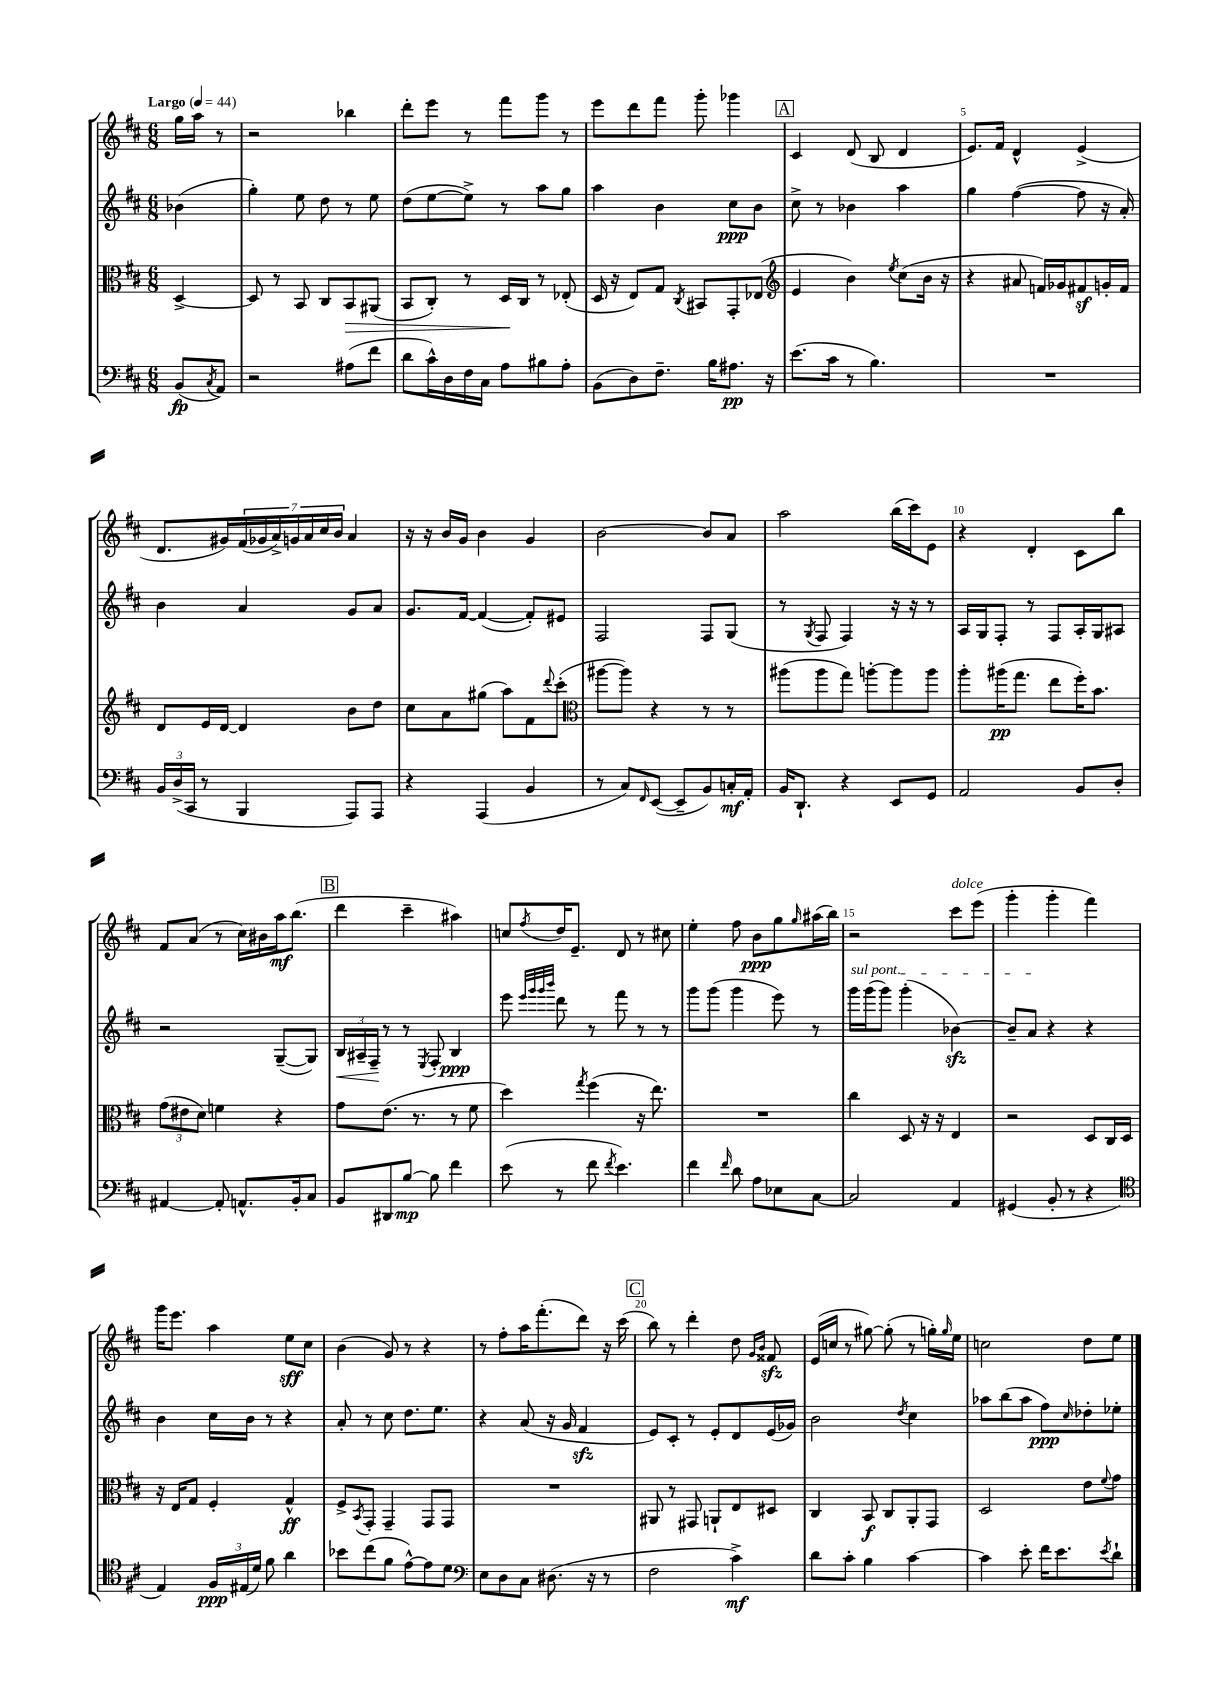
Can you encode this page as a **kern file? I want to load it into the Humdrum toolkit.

**kern	**dynam	**kern	**dynam	**kern	**dynam	**kern	**dynam
*part4	*part4	*part3	*part3	*part2	*part2	*part1	*part1
*staff4	*staff4	*staff3	*staff3	*staff2	*staff2	*staff1	*staff1
*clefF4	*	*clefC3	*	*clefG2	*	*clefG2	*
*k[f#c#]	*	*k[f#c#]	*	*k[f#c#]	*	*k[f#c#]	*
*M6/8	*	*M6/8	*	*M6/8	*	*M6/8	*
*MM44	*	*MM44	*	*MM44	*	*MM44	*
=	=	=	=	=	=	=	=
!	!	!	!	!	!	!LO:TX:a:B:t=Largo	!
(8BB/L	fp	[4D^/	.	(4b-X\	.	16gg\LL	.
.	.	.	.	.	.	16aa\JJ	.
8qC#/	.	.	.	.	.	.	.
8AA/J)	.	.	.	.	.	8r	.
=1	=1	=1	=1	=1	=1	=1	=1
2r	.	8D/]	.	4gg'\)	.	2r	.
.	.	8r	.	.	.	.	.
.	.	8BB/	.	8ee\	.	.	.
.	.	8C#/L	.	8dd\	.	.	.
!	!	!	!LO:HP:b	!	!	!	!
(8A#X\L	.	8BB/	>	8r	.	4bb-X\	.
8f#\J	.	(8AA#X/J	.	8ee\	.	.	.
=2	=2	=2	=2	=2	=2	=2	=2
8d\L	.	8BB/L	.	(8dd\L	.	8ddd'\L	.
16c#^^\L)	.	8C#'/J)	.	[8ee\	.	8eee\J	.
16D\	.	.	.	.	.	.	.
16F#\	.	8r	.	8ee^\J])	.	8r	.
16C#\JJ	.	.	.	.	.	.	.
8A\L	.	16D/LL	.	8r	.	8fff#\L	.
.	.	16C#/JJ	]	.	.	.	.
8B#X\	.	8r	.	8aa\L	.	8ggg\J	.
8A'\J	.	(8E-X'/	.	8gg\J	.	8r	.
=3	=3	=3	=3	=3	=3	=3	=3
(8BB\L	.	16D/	.	4aa\	.	8eee\L	.
.	.	16r	.	.	.	.	.
8D\)	.	8E/L)	.	.	.	8ddd\	.
8.F#~\J	.	8G/J	.	4b\	.	8fff#\J	.
.	.	8qC#/	.	.	.	.	.
.	.	8BB#X/L	.	.	.	8ggg'\	.
16B\KL	.	.	.	.	.	.	.
8.A#X\J	pp	8GG'/	.	8cc#\L	ppp	4ggg-X\	.
.	.	(8E-X/J	.	8b\J	.	.	.
16r	.	.	.	.	.	.	.
!!LO:REH:place=s1:t=A
=4	=4	=4	=4	=4	=4	=4	=4
*	*	*clefG2	*	*	*	*	*
(8.e\L	.	4e/	.	8cc#^\	.	4c#/	.
.	.	.	.	8r	.	.	.
16c#\Jk	.	.	.	.	.	.	.
8r	.	4b\)	.	4b-X\	.	(8d/	.
4.B\)	.	.	.	.	.	8B/	.
.	.	8qee/	.	.	.	.	.
.	.	(8cc#\L	.	4aa\	.	4d/	.
.	.	16b\Jk	.	.	.	.	.
.	.	16r	.	.	.	.	.
=5	=5	=5	=5	=5	=5	=5	=5
2.r	.	4r	.	4gg\	.	8.e/L)	.
.	.	.	.	.	.	16f#/Jk	.
.	.	8a#X/	.	([4ff#\	.	4d^^/	.
.	.	16fn/LL)	.	.	.	.	.
.	.	16g-X/J	.	.	.	.	.
.	.	8f#Xz/	.	8ff#\]	.	(4e^/	.
.	.	16gn'/L	.	16r	.	.	.
.	.	16f#/JJ	.	16a'/)	.	.	.
!!LO:LB:g=z
=6	=6	=6	=6	=6	=6	=6	=6
24BB/LL	.	8d/L	.	4b\	.	8.d/L	.
(24D^/	.	.	.	.	.	.	.
24CC#/JJ	.	.	.	.	.	.	.
8r	.	16e/L	.	.	.	.	.
.	.	[16d/JJ	.	.	.	16g#X/L)	.
4BBB/	.	4d/]	.	4a/	.	(28f#/	.
.	.	.	.	.	.	28g-X/	.
.	.	.	.	.	.	28a^/)	.
.	.	.	.	.	.	28gn/	.
.	.	.	.	.	.	28a/	.
.	.	.	.	.	.	28cc#/	.
.	.	.	.	.	.	28b/JJ	.
8AAA/L)	.	8b\L	.	8g/L	.	4a/	.
8AAA/J	.	8dd\J	.	8a/J	.	.	.
=7	=7	=7	=7	=7	=7	=7	=7
4r	.	8cc#\L	.	8.g/L	.	16r	.
.	.	.	.	.	.	16r	.
.	.	8a\	.	.	.	16b/LL	.
.	.	.	.	[16f#/Jk	.	16g/JJ	.
(4AAA/	.	(8gg#X\J	.	(4f#/_	.	4b\	.
.	.	8aa\L)	.	.	.	.	.
4BB/	.	8f#\	.	8f#'/L])	.	4g/	.
.	.	8qqddd/	.	.	.	.	.
.	.	(8ccc#'\J	.	8e#X/J	.	.	.
=8	=8	=8	=8	=8	=8	=8	=8
*	*	*clefC3	*	*	*	*	*
8r	.	[8aa#X\L	.	2F#/	.	[2b\	.
8C#/L)	.	8aa#\J])	.	.	.	.	.
16qqFF#/	.	.	.	.	.	.	.
([8EE/J	.	4r	.	.	.	.	.
8EE~/L]	.	.	.	.	.	.	.
8BB/)	.	8r	.	8F#/L	.	8b/L]	.
16Cn'/L	mf	8r	.	(8G/J	.	8a/J	.
16AA'/JJ	.	.	.	.	.	.	.
=9	=9	=9	=9	=9	=9	=9	=9
16BB/KL	.	(8aa#X\L	.	8r	.	2aa\	.
8.DD`/J	.	.	.	.	.	.	.
.	.	.	.	8qG/	.	.	.
.	.	8aa#\	.	8F#/	.	.	.
4r	.	8gg\J)	.	4F#/)	.	.	.
.	.	[8aan'\L	.	.	.	.	.
8EE/L	.	8aa\]	.	16r	.	(16bb\LL	.
.	.	.	.	16r	.	16ccc#\J)	.
8GG/J	.	8aa\J	.	8r	.	8e\J	.
=10	=10	=10	=10	=10	=10	=10	=10
2AA/	.	8aa'\L	.	16A/LL	.	4r	.
.	.	.	.	16G/J	.	.	.
.	.	(16aa#X\K	pp	8F#'/J	.	.	.
.	.	8.gg\J	.	.	.	.	.
.	.	.	.	8r	.	4d'/	.
.	.	8ee\L	.	8F#/L	.	.	.
8BB/L	.	16ff#'\K)	.	16A'/L	.	8c#\L	.
.	.	8.b\J	.	16G/J	.	.	.
8D'/J	.	.	.	8A#X/J	.	8bb\J	.
!!LO:LB:g=z
=11	=11	=11	=11	=11	=11	=11	=11
[4AA#X/	.	(12g\L	.	2r	.	8f#/L	.
.	.	12e#X\	.	.	.	.	.
.	.	.	.	.	.	(8a/J	.
.	.	12d\J)	.	.	.	.	.
8AA#'/]	.	4fn\	.	.	.	8r	.
8.AAn^^/L	.	.	.	.	.	16cc#\LL)	.
.	.	.	.	.	.	16b#X\	.
.	.	4r	.	([8G~/L	.	16aa\J	mf
16BB'/k	.	.	.	.	.	(8.bb\J	.
8C#/J	.	.	.	8G/J])	.	.	.
!!LO:REH:place=s1:t=B
=12	=12	=12	=12	=12	=12	=12	=12
!	!	!	!	!	!LO:HP:b	!	!
8BB/L	.	8g\L	.	24B/LL	<	4ddd\	.
.	.	.	.	24A#X~/	.	.	.
.	.	.	.	24F#~/JJ	.	.	.
8DD#X/	.	(8.e\J	.	8r	[	.	.
[8B/J	mp	.	.	8r	.	4ccc#~\	.
.	.	8.r	.	.	.	.	.
.	.	.	.	8qE/	.	.	.
8B\]	.	.	.	8F#'/	.	.	.
4f#\	.	8r	.	4B/	ppp	4aa#X\)	.
.	.	8f#\	.	.	.	.	.
=13	=13	=13	=13	=13	=13	=13	=13
(8e\	.	4dd\)	.	8eee\	.	8ccn/L	.
.	.	.	.	32qqeee/LLL	.	.	.
.	.	.	.	32qqggg/	.	.	.
.	.	.	.	32qqggg/	.	.	.
.	.	.	.	32qqbbb/JJJ	.	8qff#/	.
8r	.	.	.	8ddd\	.	16dd/K	.
.	.	.	.	.	.	8.e~/J	.
.	.	8qgg/	.	.	.	.	.
8f#\	.	(4ff#\	.	8r	.	.	.
8qf#/	.	.	.	.	.	.	.
4.e\)	.	.	.	8fff#\	.	8d/	.
.	.	16r	.	8r	.	8r	.
.	.	8.ee\)	.	.	.	.	.
.	.	.	.	8r	.	8cc#X\	.
=14	=14	=14	=14	=14	=14	=14	=14
4f#\	.	2.r	.	8ggg\L	.	4ee'\	.
.	.	.	.	(8ggg\J	.	.	.
16qqf#/	.	.	.	.	.	.	.
8d\	.	.	.	4ggg\	.	8ff#\	.
8A\L	.	.	.	.	.	8b\L	ppp
8E-X\	.	.	.	8eee\)	.	8gg\	.
.	.	.	.	.	.	16qqgg/	.
[8C#\J	.	.	.	8r	.	(16aa#X\L	.
.	.	.	.	.	.	16bb\JJ)	.
=15	=15	=15	=15	=15	=15	=15	=15
!	!	!	!	!LO:TX:a:i:t=sul pont.	!	!	!
2C#/]	.	4cc#\	.	16ggg\LL	.	2r	.
.	.	.	.	(16ggg\J	.	.	.
.	.	.	.	8ggg\J)	.	.	.
.	.	8D/	.	(4ggg'\	.	.	.
.	.	16r	.	.	.	.	.
.	.	16r	.	.	.	.	.
!	!	!	!	!	!	!LO:TX:a:i:t=dolce	!
4AA/	.	4E/	.	[4b-Xzz\)	.	8ccc#\L	.
.	.	.	.	.	.	(8eee\J	.
=16	=16	=16	=16	=16	=16	=16	=16
(4GG#X/	.	2r	.	8b-~/L]	.	4ggg'\	.
.	.	.	.	8a/J	.	.	.
8BB'/	.	.	.	4r	.	4ggg'\	.
8r	.	.	.	.	.	.	.
4r	.	8D/L	.	4r	.	4fff#\)	.
.	.	16C#/L	.	.	.	.	.
.	.	16D/JJ	.	.	.	.	.
!!LO:LB:g=z
=17	=17	=17	=17	=17	=17	=17	=17
*clefC4	*	*	*	*	*	*	*
4E/)	.	16r	.	4b\	.	16ggg\KL	.
.	.	16E/KL	.	.	.	8.eee\J	.
.	.	8G/J	.	.	.	.	.
24F#/LL	ppp	4F#'/	.	16cc#\LL	.	4aa\	.
(24E#X/	.	.	.	.	.	.	.
.	.	.	.	16b\JJ	.	.	.
24d/JJ)	.	.	.	.	.	.	.
8f#\	.	.	.	8r	.	.	.
4a\	.	4G^^/	ff	4r	.	8ee\L	sff
.	.	.	.	.	.	8cc#\J	.
=18	=18	=18	=18	=18	=18	=18	=18
8b-X\L	.	8F#^/L	.	8a'/	.	(4b\	.
.	.	8qBB/	.	.	.	.	.
(8cc#\	.	8GG'/J	.	8r	.	.	.
8f#\J	.	4GG~/	.	8cc#\	.	8g/)	.
[8e^^\L)	.	.	.	8.dd\L	.	8r	.
8e\]	.	8GG/L	.	.	.	4r	.
.	.	.	.	8.ee\J	.	.	.
8d\J	.	8GG/J	.	.	.	.	.
=19	=19	=19	=19	=19	=19	=19	=19
*clefF4	*	*	*	*	*	*	*
8E\L	.	2.r	.	4r	.	8r	.
8D\	.	.	.	.	.	8ff#'\L	.
8C#\J	.	.	.	(8a/	.	16aa\K	.
.	.	.	.	.	.	(8.fff#'\	.
(8.D#X\	.	.	.	16r	.	.	.
.	.	.	.	16g/	.	.	.
.	.	.	.	4f#zz/	.	8ddd\J)	.
16r	.	.	.	.	.	.	.
8r	.	.	.	.	.	16r	.
.	.	.	.	.	.	(16ccc#\	.
!!LO:REH:place=s1:t=C
=20	=20	=20	=20	=20	=20	=20	=20
2F#\	.	8AA#X/	.	8e/L)	.	8bb\)	.
.	.	8r	.	8c#'/J	.	8r	.
.	.	8GG#X/	.	8r	.	4ddd'\	.
.	.	8AAn`/L	.	8e'/L	.	.	.
4c#^\)	mf	8E/	.	8d/	.	8dd\	.
.	.	.	.	.	.	16qqg/LL	.
.	.	.	.	.	.	16qqb/JJ	.
.	.	8D#X/J	.	(16e/L	.	8f##Xzz/	.
.	.	.	.	16g-X/JJ)	.	.	.
=21	=21	=21	=21	=21	=21	=21	=21
8d\L	.	4C#/	.	2b\	.	(16e/LL	.
.	.	.	.	.	.	16ccn/JJ	.
8c#'\J	.	.	.	.	.	8r	.
4B\	.	8BB/	f	.	.	[8gg#X\)	.
.	.	8C#/L	.	.	.	(8gg#'\]	.
.	.	.	.	8qdd/	.	.	.
[4c#\	.	8AA'/	.	4cc#\	.	8r	.
.	.	8GG/J	.	.	.	16ggn'\LL)	.
.	.	.	.	.	.	16qqgg/	.
.	.	.	.	.	.	16ee\JJ	.
=22	=22	=22	=22	=22	=22	=22	=22
4c#\]	.	2D/	.	8aa-X\L	.	2ccn\	.
.	.	.	.	(8bb\	.	.	.
8e'\	.	.	.	8aa-\J	.	.	.
16f#\KL	.	.	.	8ff#\L)	ppp	.	.
8.e\	.	.	.	.	.	.	.
.	.	.	.	16qqcc#/	.	.	.
.	.	8e\L	.	8dd-X'\	.	8dd\L	.
8qe/	.	8qqf#/	.	.	.	.	.
8d`\J	.	8g\J	.	8ee-X'\J	.	8ee\J	.
==	==	==	==	==	==	==	==
*-	*-	*-	*-	*-	*-	*-	*-
